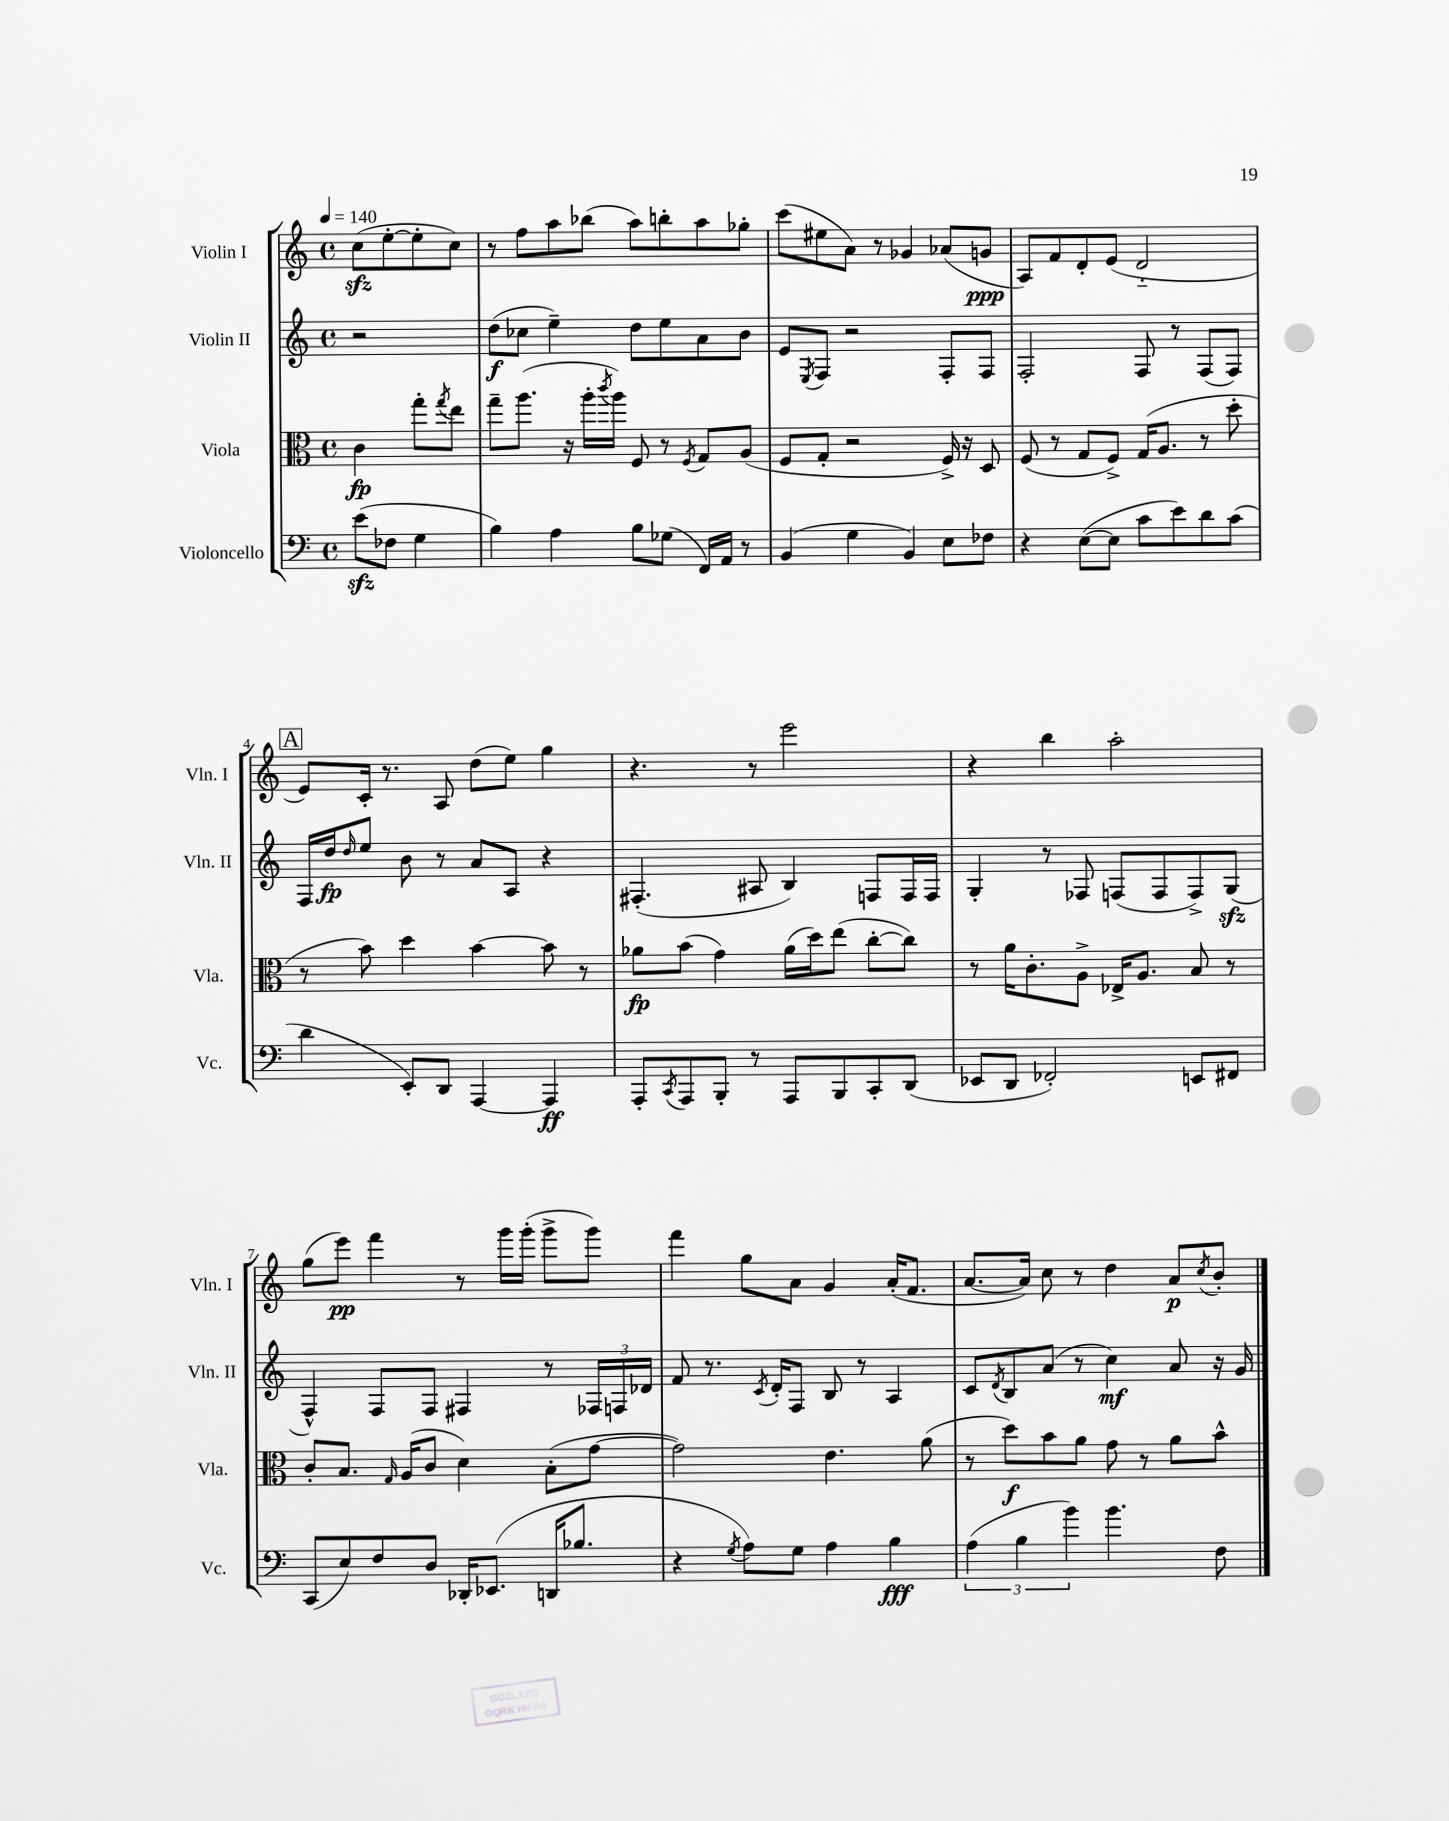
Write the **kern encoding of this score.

**kern	**kern	**kern	**kern
*staff4	*staff3	*staff2	*staff1
*clefF4	*clefC3	*clefG2	*clefG2
*k[]	*k[]	*k[]	*k[]
*M4/4	*M4/4	*M4/4	*M4/4
*met(c)	*met(c)	*met(c)	*met(c)
*MM140	*MM140	*MM140	*MM140
(8e\L	4c\	2r	(8cc\L
8F-\J	.	.	[8ee'\
4G\	8gg'\L	.	8ee'\]
.	8qgg/	.	.
.	8ee\J	.	8cc\J)
=	=	=	=
4B\)	8gg~\L	(8dd\L	8r
.	(8.aa\J	8cc-\J	8ff\L
4A\	.	4ee~\)	8aa\
.	16r	.	.
.	16aa'\LL	.	(8bb-\J
.	8qccc/	.	.
.	16aa\JJ)	.	.
8B\L	8F/	8dd\L	8aa\L)
(8G-\J	8r	8ee\	8bb'\
.	8qF/	.	.
16FF/LL)	8G/L	8a\	8aa\
16AA/JJ	.	.	.
8r	(8A/J	8b\J	8gg-'\J
=	=	=	=
(4BB/	8F/L	8e/L	(8ccc\L
.	.	8qE/	.
.	8G'/J	8F/J	8ee#\
4G\	2r	2r	8a\J)
.	.	.	8r
4BB/)	.	.	4g-/
8E\L	16F^/)	8F'/L	(8a-/L
.	16r	.	.
8F-\J	8D/	8F/J	8g/J
=	=	=	=
4r	(8F/	2F'/	8A/L)
.	8r	.	8f/
([8E\L	8G/L	.	8d'/
8E\]J	8F^/J)	.	(8e/J
8c\L	(16G/LK	8F/	2d'~/
.	8.A/J	.	.
8e\)	.	8r	.
8d\	8r	(8F/L	.
(8c\J	8dd'\	8F/J)	.
=	=	=	=
4d\	8r	16F/LL	8e/L)
.	.	16dd/J	.
.	.	16qqdd/	.
.	8b\)	8ee/J	16c'/Jk
.	.	.	8.r
8EE'/L)	4dd\	8b\	.
8DD/J	.	8r	8A/
[4AAA/	[4b\	8a/L	(8dd\L
.	.	8A/J	8ee\J)
4AAA/]	8b\]	4r	4gg\
.	8r	.	.
=	=	=	=
8AAA'/L	8a-\L	(4.F#'/	4.r
8qCC/	.	.	.
8AAA/	(8b\J	.	.
8BBB'/J	4g\)	.	.
8r	.	8A#/	8r
8AAA/L	(16a-\LL	4B/)	2eee\
.	16dd\J)	.	.
8BBB/	(8ee\J	.	.
8CC'/	[8cc'\L	8F/L	.
(8DD/J	8cc\]J)	16F/L	.
.	.	16F/JJ	.
=	=	=	=
8EE-/L	8r	4G'/	4r
8DD/J	16a\LK	.	.
.	8.c'\	.	.
2FF-'/)	.	8r	4bb\
.	8A^\J	8F-/	.
.	16E-^/LK	(8F/L	2aa'\
.	8.A/J	.	.
.	.	8F/	.
8EE/L	8B/	8F^/)	.
8FF#/J	8r	(8G/J	.
=	=	=	=
(8CC/L	8c'/L	4F^^/)	(8gg\L
8E/)	8.B/J	.	8eee\J)
8F/	.	8F/L	4fff\
.	16qqG/	.	.
.	(16A/LK	.	.
8D/J	8c/J	8F/J	.
16DD-'/LK	4d\)	4F#/	8r
(8.EE-/J	.	.	.
.	.	.	16ggg\LL
.	.	.	(16ggg'\JJ
16DD/LK	(8B'\L	8r	8ggg^\L
8.B-/J	.	.	.
.	[8g\J	24F-/LL	8ggg\J)
.	.	24F/	.
.	.	24d-/JJ	.
=	=	=	=
4r	2g\])	8f/	4fff\
.	.	8.r	.
8qG/	.	.	.
8A\L)	.	.	8gg\L
.	.	8qc/	.
.	.	16d'/LK	.
8G\J	.	8F/J	8a\J
4A\	4.e\	8B/	4g/
.	.	8r	.
4B\	.	4A/	(16a'/LK
.	.	.	8.f/J
.	(8a\	.	.
=	=	=	=
(6A\	8r	8c/L	[8.a/L
.	.	8qd/	.
.	8dd\L)	8B/	.
6B\	.	.	.
.	.	.	16a/]Jk)
.	8b\	(8a/J	8cc\
6b\)	.	.	.
.	8a\J	8r	8r
4.b\	8g\	4cc\)	4dd\
.	8r	.	.
.	8a\L	8a/	8a/L
.	.	.	8qcc/
8F\	8b^^\J	16r	8b'/J
.	.	16g/	.
==	==	==	==
*-	*-	*-	*-
